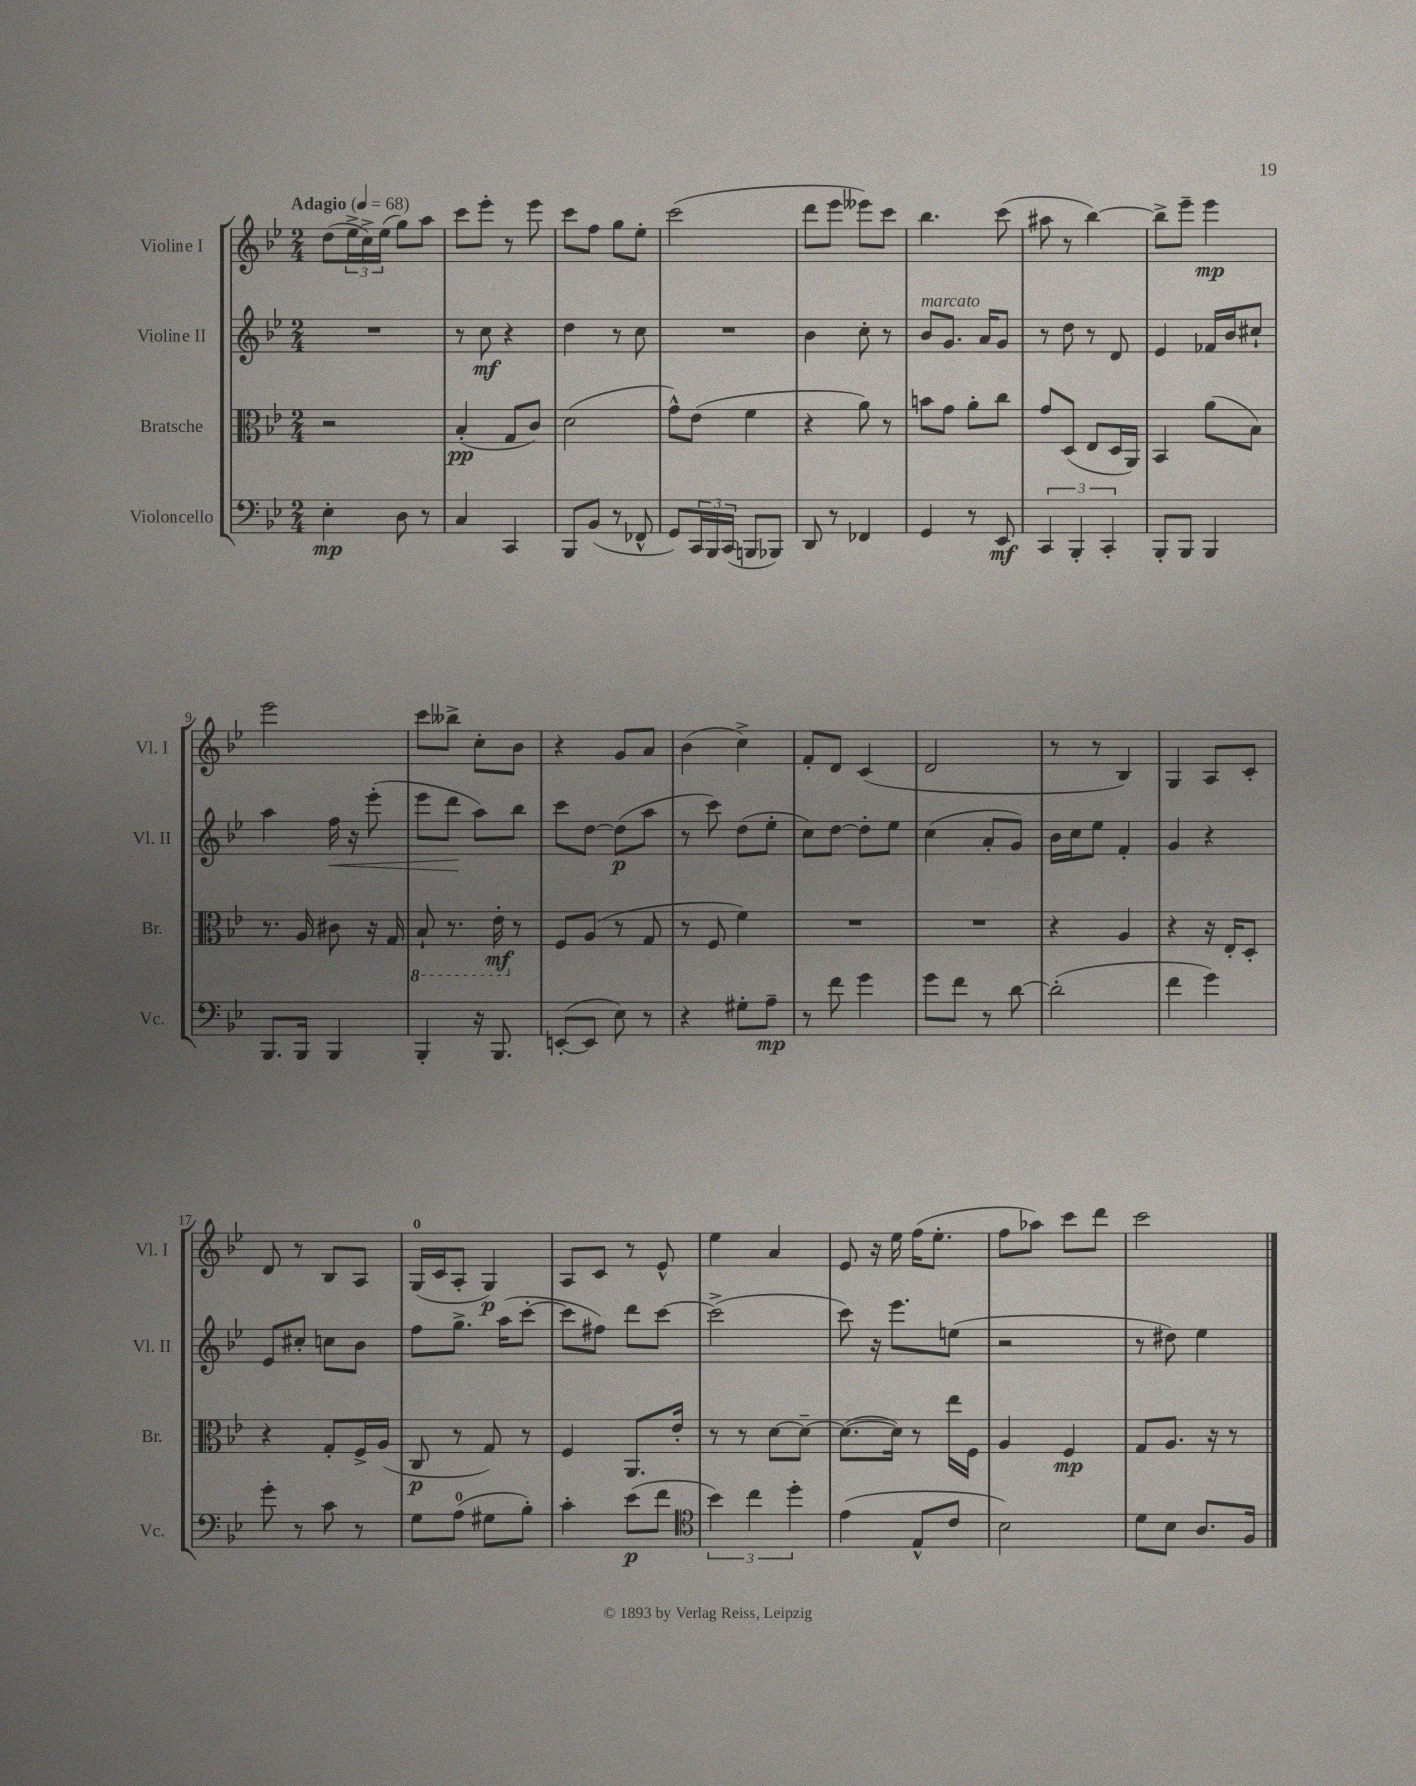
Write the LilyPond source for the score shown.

<<
\new StaffGroup <<
\new Staff = "s0" \with { instrumentName = "Violine I" shortInstrumentName = "Vl. I" } {
    \clef treble \key bes \major \numericTimeSignature \time 2/4 \tempo "Adagio" 4 = 68
    d''8( \tuplet 3/2 { ees''16-> c''16->) ees''16( } g''8) a''8 |
    c'''8 ees'''8-. r8 ees'''8 |
    c'''8 f''8 g''8 ees''8-. |
    c'''2( |
    d'''8 ees'''8 eeses'''8) c'''8 |
    bes''4. c'''8( |
    ais''8 r8 bes''4~) |
    bes''8-> ees'''8-- ees'''4\mp |
    ees'''2 |
    c'''8 beses''8-> c''8-. bes'8 |
    r4 g'8 a'8 |
    bes'4( c''4->) |
    f'8-. d'8 c'4( |
    d'2 |
    r8 r8 bes4) |
    g4 a8 c'8-. |
    d'8 r8 bes8 a8 |
    g16-0( c'16 a8-. g4\p) |
    a8 c'8 r8 ees'8-^ |
    ees''4 a'4 |
    ees'8 r16 ees''16 f''16( ees''8.-. |
    f''8 aes''8) c'''8 d'''8 |
    c'''2 \bar "|." |
}
\new Staff = "s1" \with { instrumentName = "Violine II" shortInstrumentName = "Vl. II" } {
    \clef treble \key bes \major \numericTimeSignature \time 2/4
    R2 |
    r8 c''8\mf r4 |
    d''4 r8 c''8 |
    R2 |
    bes'4 c''8-. r8 |
    bes'8^\markup { \italic "marcato" } g'8. a'16 g'8 |
    r8 d''8 r8 d'8 |
    ees'4 fes'16 bes'16 cis''8-! |
    a''4 f''16\< r16 ees'''8-.( |
    ees'''8 d'''8\! a''8) bes''8 |
    c'''8 d''8~ d''8\p( a''8 |
    r8 c'''8) d''8( ees''8-. |
    c''8) d''8~ d''8-. ees''8 |
    c''4( a'8-. g'8) |
    bes'16 c''16 ees''8 f'4-. |
    g'4 r4 |
    ees'8 cis''8-. c''8 bes'8 |
    f''8 g''8.-> a''16( c'''8~-. |
    c'''8 fis''8) d'''8 c'''8~ |
    c'''2->( |
    c'''8) r16 ees'''8. e''8( |
    r2 |
    r8 dis''8) ees''4 \bar "|." |
}
\new Staff = "s2" \with { instrumentName = "Bratsche" shortInstrumentName = "Br." } {
    \clef alto \key bes \major \numericTimeSignature \time 2/4
    r2 |
    bes4-.\pp( g8 c'8) |
    d'2( |
    g'8-^) ees'8( f'4 |
    r4 a'8) r8 |
    b'8 g'8 a'8-. c''8 |
    g'8 d8( ees8 d16 a,16) |
    bes,4 a'8( bes8) |
    r8. a16 cis'8 r16 g16 |
    \ottava #-1 bes,8-! r8. ees16-.\mf \ottava #0 r8 |
    f8 a8( r8 g8 |
    r8 f8 f'4) |
    R2 |
    R2 |
    r4 a4 |
    r4 r16 ees16-. d8-. |
    r4 g8-. f16-> a16( |
    c8\p r8 g8) r8 |
    f4 a,8. ees'16-. |
    r8 r8 d'8~ d'8~-- |
    d'8.~( d'16) r8 ees''16 f16 |
    a4 f4\mp |
    g8 a8. r16 r8 \bar "|." |
}
\new Staff = "s3" \with { instrumentName = "Violoncello" shortInstrumentName = "Vc." } {
    \clef bass \key bes \major \numericTimeSignature \time 2/4
    ees4-.\mp d8 r8 |
    c4 c,4 |
    bes,,8 bes,8( r8 fes,8-^ |
    g,8) \tuplet 3/2 { c,16 bes,,16 c,16( } b,,8 bes,,8) |
    d,8 r8 fes,4 |
    g,4 r8 ees,8\mf |
    \tuplet 3/2 { c,4 bes,,4-. c,4-. } |
    bes,,8-. bes,,8 bes,,4 |
    bes,,8. bes,,16 bes,,4 |
    bes,,4-. r16 bes,,8. |
    e,8~-.( e,8 ees8) r8 |
    r4 gis8-. a8--\mp |
    r8 f'8 g'4 |
    g'8 f'8 r8 d'8~ |
    d'2-.( |
    f'4 g'4) |
    g'8-. r8 c'8 r8 |
    g8 a8-0( gis8 bes8-.) |
    c'4-. ees'8\p( f'8 |
    \clef tenor \tuplet 3/2 { bes'4) c''4 d''4-. } |
    ees'4( ees8-^ c'8 |
    bes2) |
    d'8 bes8 a8. f16 \bar "|." |
}
>>
>>
